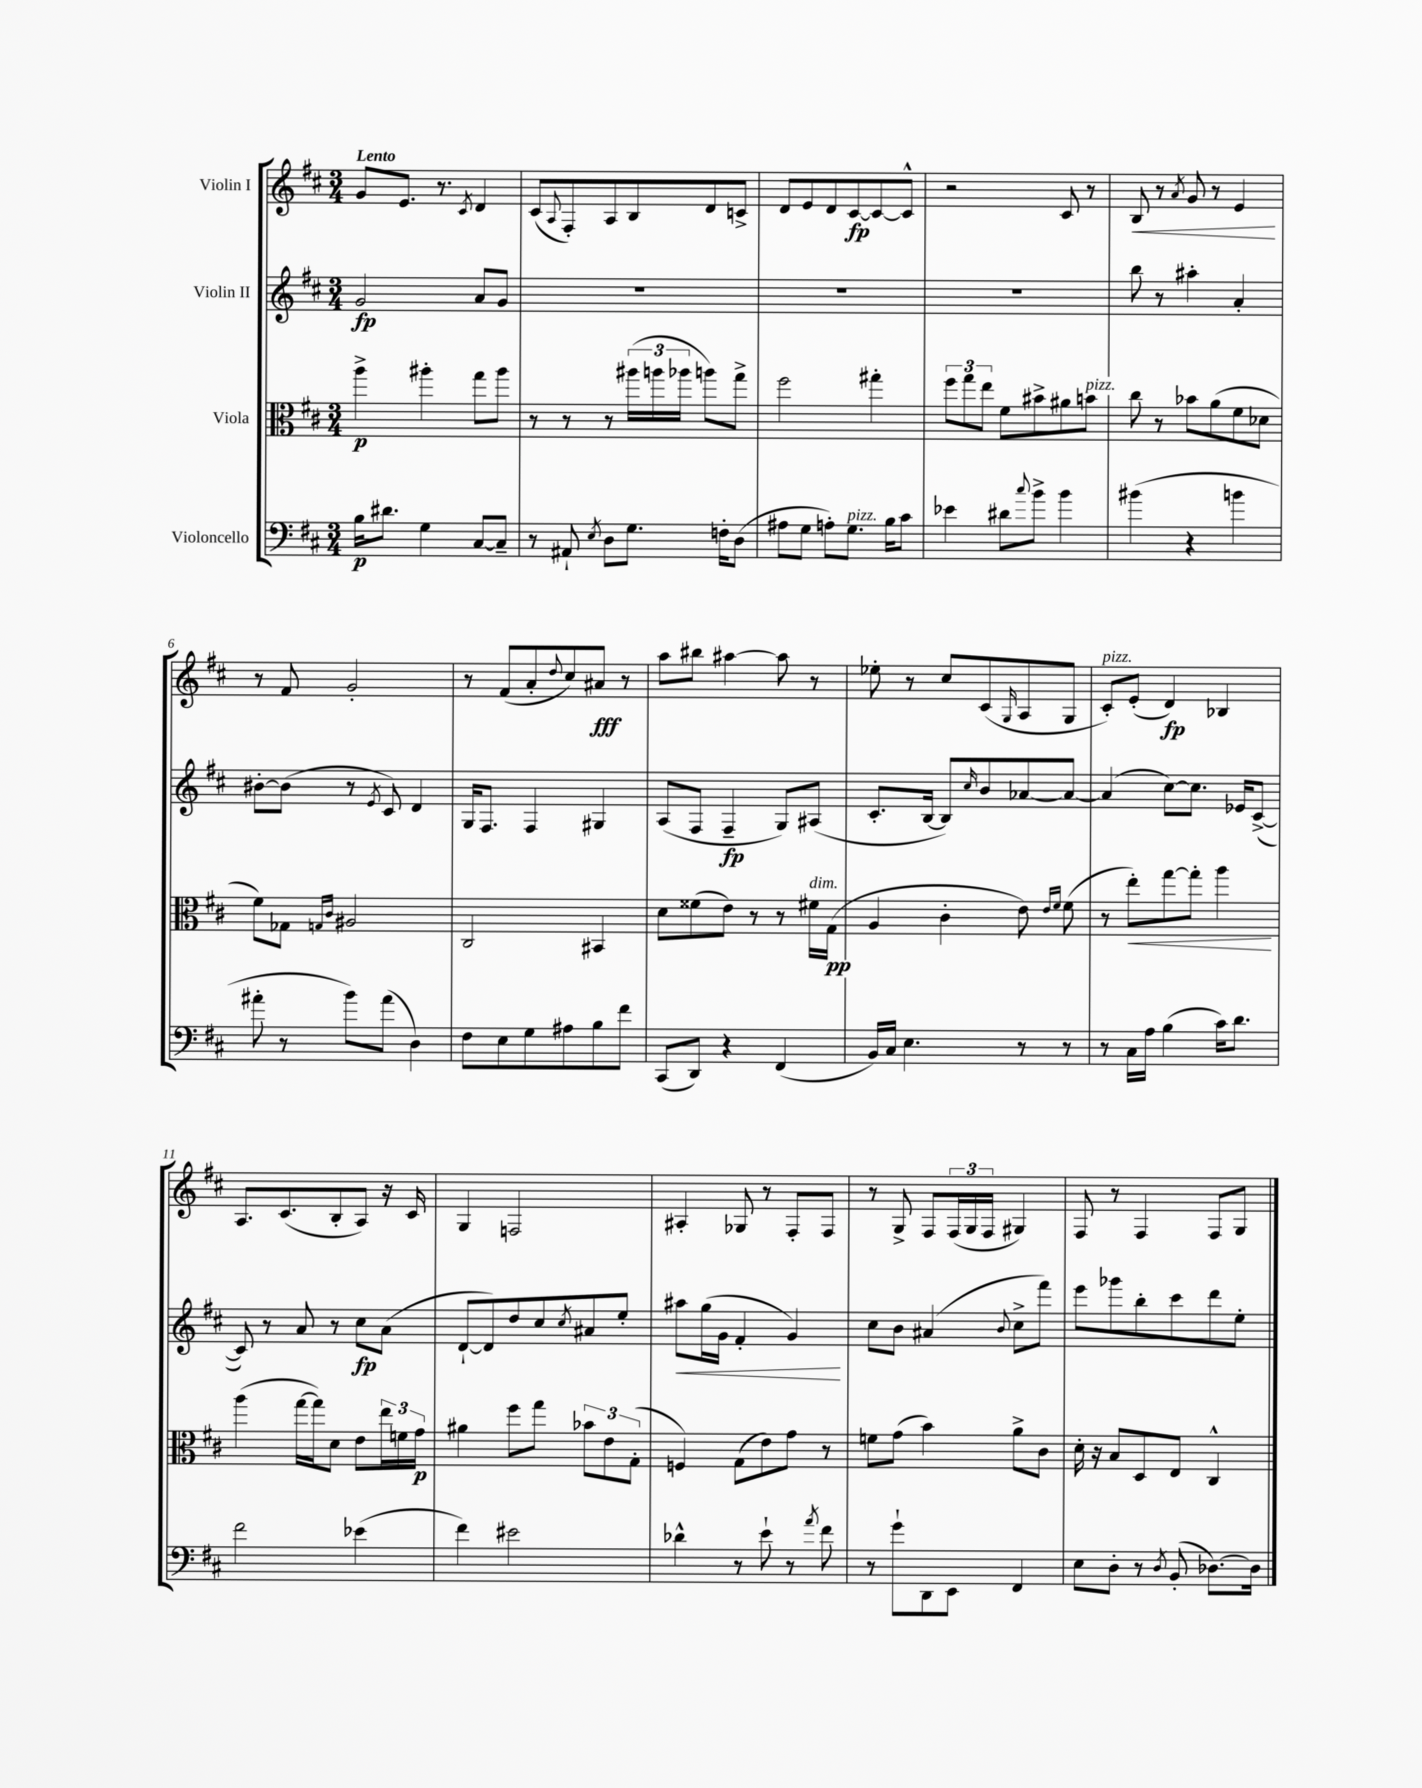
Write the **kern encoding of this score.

**kern	**kern	**kern	**kern
*staff4	*staff3	*staff2	*staff1
*clefF4	*clefC3	*clefG2	*clefG2
*k[f#c#]	*k[f#c#]	*k[f#c#]	*k[f#c#]
*M3/4	*M3/4	*M3/4	*M3/4
16B	4aa^	2g	8g
8.d#	.	.	.
.	.	.	8.e
4G	4aa#'	.	.
.	.	.	8.r
.	.	.	8qc#
[8C#	8gg	8a	4d
8C#~]	8aa#	8g	.
=	=	=	=
8r	8r	2.r	(8c#
.	.	.	8qqA
8AA#`	8r	.	8F#')
8qE	.	.	.
8D	8r	.	8A
8.G	(24aa#	.	8B
.	24aa	.	.
.	24aa-	.	.
.	8aa)	.	8d
16F'	.	.	.
(8D	8gg^	.	8c^
=	=	=	=
8A#	2ff#	2.r	8d
8G	.	.	8e
8A')	.	.	8d
8.G	.	.	[8c#
.	4gg#'	.	8c#_
16B	.	.	.
8c#	.	.	8c#^^]
=	=	=	=
4e-	12ff#	2.r	2r
.	12gg	.	.
.	12ee	.	.
8d#	8f#	.	.
8qqcc#	.	.	.
8b^	8b#^	.	.
4b	8a#	.	8c#
.	8b	.	8r
=	=	=	=
(4b#	8cc#	8bb	8B
.	8r	8r	8r
.	.	.	8qa
4r	8b-	4aa#'	8g
.	(8a	.	8r
4b	8f#	4a'	4e
.	8d-	.	.
=	=	=	=
8a#'	8f#)	[8b#'	8r
8r	8G-	(8b#]	8f#
.	16qqG	.	.
.	16qqc#	.	.
8b)	2A#	8r	2g'
.	.	8qe	.
(8a#	.	8c#)	.
4D)	.	4d	.
=	=	=	=
8F#	2C#	16G	8r
.	.	8.F#	.
8E	.	.	(8f#
8G	.	4F#	8a'
.	.	.	8qqdd
8A#	.	.	8cc#)
8B	4BB#	4G#	8a#
8f#	.	.	8r
=	=	=	=
(8CC#	8d	(8A	8aa
8DD)	(8f##	8F#	8bb#
4r	8e)	4F#~	[4aa#
.	8r	.	.
(4FF#	8r	8G)	8aa#]
.	16f#	(8A#	8r
.	(16G	.	.
=	=	=	=
16BB)	4A	8.c#'	8ee-'
16C#	.	.	.
4.E	.	.	8r
.	.	[16B	.
.	4c#'	8B])	8cc#
.	.	16qqcc#	.
.	.	8b	(8c#
.	.	.	16qqG
8r	8e)	[8a-	8A
.	16qqe	.	.
.	16qqf#	.	.
8r	(8f#	8a-_	8G
=	=	=	=
8r	8r	(4a-]	8c#')
16C#	8ee')	.	(8e'
16A	.	.	.
(4B	[8gg	[8cc#)	4d)
.	8gg']	8.cc#]	.
16c#)	4aa	.	4B-
8.d	.	16e-	.
.	.	([8c#^	.
=	=	=	=
2f#	(4aa	8c#])	8.A
.	.	8r	.
.	.	.	(8.c#
.	[16gg	8a	.
.	16gg])	.	.
.	8d	8r	8B'
(4e-	8e	8cc#	8A)
.	24ee	(8a	16r
.	24f	.	.
.	.	.	16c#
.	24g	.	.
=	=	=	=
4f#)	4a#	[8d`	4G
.	.	8d])	.
2e#	8ff#	8dd	2F
.	8gg	8cc#	.
.	.	8qcc#	.
.	12b-	8a#	.
.	12e	.	.
.	.	8ee'	.
.	(12G'	.	.
=	=	=	=
4d-^^	4F)	8aa#	4A#'
.	.	(16gg	.
.	.	16g	.
8r	(8G	4f#'	8G-
8e`	8e)	.	8r
8r	8g	4g)	8F#'
8qa	.	.	.
8f#	8r	.	8F#
=	=	=	=
8r	8f	8cc#	8r
8g`	(8g	8b	8G^
8DD	4b)	(4a#	8F#
8EE	.	.	(24F#
.	.	.	24G
.	.	.	24F#
.	.	8qqb	.
4FF#	8a^	8cc#^	4G#)
.	8c#	8fff#)	.
=	=	=	=
8E	16d'	8eee	8F#
.	16r	.	.
8D'	8B	8ggg-	8r
8r	8D	8bb'	4F#
8qD	.	.	.
(8BB'	8E	8ccc#	.
[8.D-)	4C#^^	8ddd	8F#
.	.	8ee'	8G
16D-]	.	.	.
==	==	==	==
*-	*-	*-	*-
